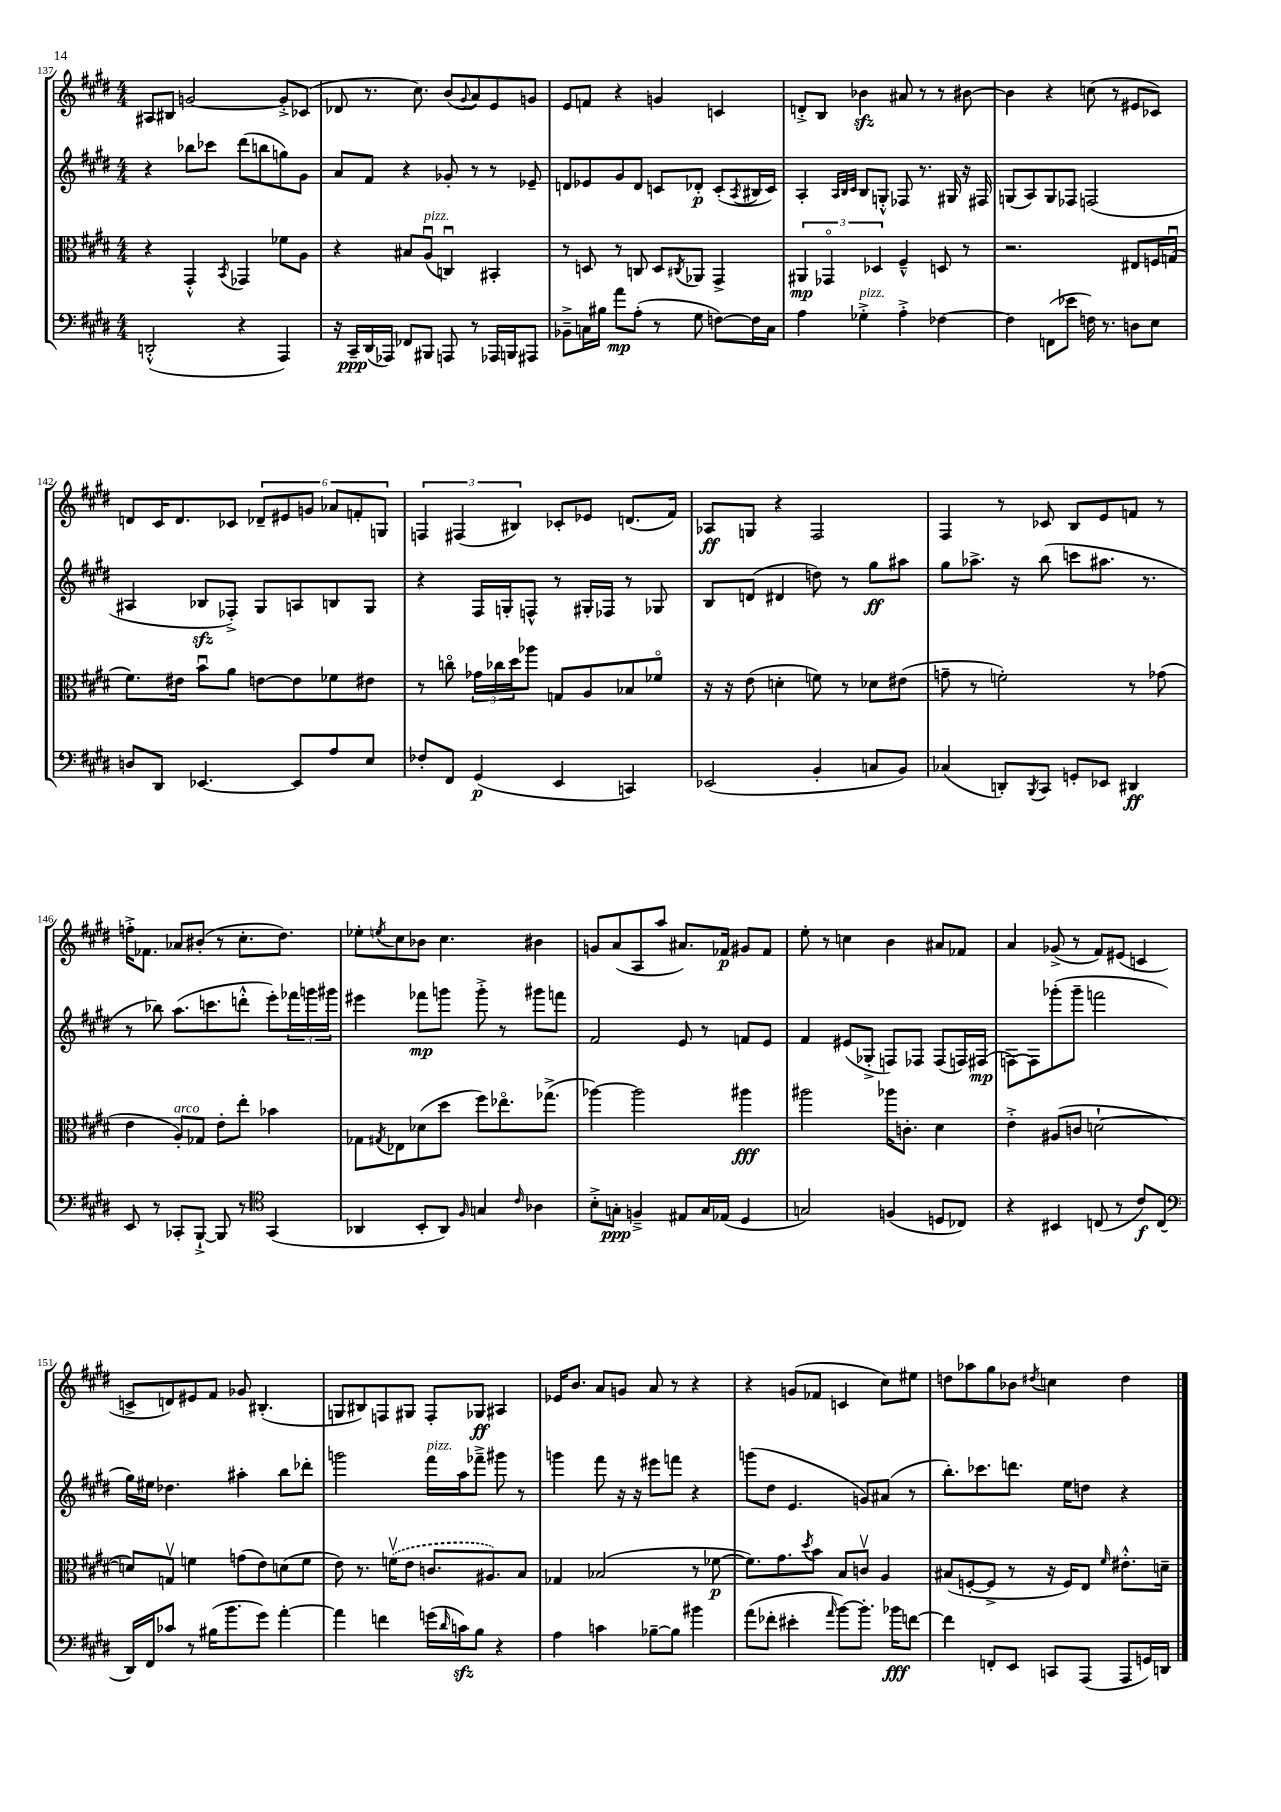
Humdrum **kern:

**kern	**dynam	**kern	**dynam	**kern	**dynam	**kern	**dynam
*part4	*part4	*part3	*part3	*part2	*part2	*part1	*part1
*staff4	*staff4	*staff3	*staff3	*staff2	*staff2	*staff1	*staff1
*clefF4	*	*clefC3	*	*clefG2	*	*clefG2	*
*k[f#c#g#d#]	*	*k[f#c#g#d#]	*	*k[f#c#g#d#]	*	*k[f#c#g#d#]	*
*M4/4	*	*M4/4	*	*M4/4	*	*M4/4	*
=137	=137	=137	=137	=137	=137	=137	=137
(2DDn'^^/	.	4r	.	4r	.	8A#X/L	.
.	.	.	.	.	.	8B#X/J	.
.	.	4GG#'^^/	.	8bb-X\L	.	[2gn/	.
.	.	.	.	8ccc-X\J	.	.	.
.	.	8qBB/	.	.	.	.	.
4r	.	4GG-X/	.	(8ddd#\L	.	.	.
.	.	.	.	8bbn\	.	.	.
4AAA/)	.	8f-X\L	.	8ggn\)	.	8g'^/L]	.
.	.	8A\J	.	8g#\J	.	(8c-X/J	.
=138	=138	=138	=138	=138	=138	=138	=138
16r	.	4r	.	8a/L	.	8d-X/	.
16CC#~/LL	ppp	.	.	.	.	.	.
(16DD#/	.	.	.	8f#/J	.	8.r	.
16AAA-X/JJ)	.	.	.	.	.	.	.
8FF-X/L	.	8B#X/L	.	4r	.	.	.
.	.	.	.	.	.	8.cc#\)	.
!	!	!LO:TX:a:i:t=pizz.	!	!	!	!	!
8BBB#X/J	.	(8Au/J	.	.	.	.	.
8AAAn/	.	4Cnu/)	.	8g-X'/	.	(8b/L	.
.	.	.	.	.	.	8qqg#/	.
8r	.	.	.	8r	.	8a/)	.
16AAA-X/LL	.	4BB#X'/	.	8r	.	8e/	.
16BBBn/J	.	.	.	.	.	.	.
8AAA#X/J	.	.	.	8e-X~/	.	8gn/J	.
=139	=139	=139	=139	=139	=139	=139	=139
8BB-X~^\L	.	8r	.	8dn/L	.	8e/L	.
16Cn\L	.	8Dn/	.	8e-X/	.	8fn/J	.
16B#X\JJ	.	.	.	.	.	.	.
8a\L	mp	8r	.	8g#/	.	4r	.
(8A'\J	.	8Cn/	.	8d/J	.	.	.
8r	.	8D/L	.	8cn/L	.	4gn/	.
.	.	8qC#X/	.	.	.	.	.
8G#\	.	8AA-X/J	.	8d-X'/J	p	.	.
[8Fn\L)	.	4GG#^/	.	(8c'/L	.	4cn/	.
.	.	.	.	8qA/	.	.	.
16F\L]	.	.	.	16B#X/L	.	.	.
16C\JJ	.	.	.	16c/JJ)	.	.	.
=140	=140	=140	=140	=140	=140	=140	=140
4A\	.	6AA#X/	mp	4A'/	.	8dn'^/L	.
.	.	.	.	.	.	8B/J	.
.	.	6GG-X/	.	.	.	.	.
.	.	.	.	32qqA/LLL	.	.	.
.	.	.	.	32qqB/	.	.	.
.	.	.	.	32qqc#/JJJ	.	.	.
!LO:TX:a:i:t=pizz.	!	!	!	!	!	!	!
4G-X'^\	.	.	.	8B/L	.	4b-Xzz\	.
.	.	6D-X/	.	.	.	.	.
.	.	.	.	8Gn'^^/J	.	.	.
4A'^\	.	4F#~^^/	.	8F-X/	.	8a#X/	.
.	.	.	.	8.r	.	8r	.
[4F-X\	.	8Dn/	.	.	.	8r	.
.	.	.	.	16G#X/	.	.	.
.	.	8r	.	16r	.	[8b#X\	.
.	.	.	.	16F#X/	.	.	.
=141	=141	=141	=141	=141	=141	=141	=141
4F-\]	.	2.r	.	(8Gn/L	.	4b#\]	.
.	.	.	.	8A/)	.	.	.
(8FFn\L	.	.	.	8G/	.	4r	.
8e-X\J	.	.	.	8F-X/J	.	.	.
16Fn\)	.	.	.	(2Fn/	.	(8ccn\	.
8.r	.	.	.	.	.	.	.
.	.	.	.	.	.	8r	.
8Dn\L	.	8E#X/L	.	.	.	8e#X/L	.
8E\J	.	16Fn/L	.	.	.	8c-X/J)	.
.	.	(16Gnu/JJ	.	.	.	.	.
!!LO:LB:g=z
=142	=142	=142	=142	=142	=142	=142	=142
8Dn/L	.	8.f#\L)	.	4A#X/	.	8dn/L	.
8DD#/J	.	.	.	.	.	16c#/K	.
.	.	16e#X\Jk	.	.	.	8.d/	.
[4.EE-X/	.	8bu\L	.	8B-Xzz/L	.	.	.
.	.	8a\J	.	8F-X'^/J)	.	8c-X/J	.
.	.	[8en\L	.	8G#/L	.	12d-X~/L	.
.	.	.	.	.	.	12e#X/	.
8EE-/L]	.	8e\]	.	8An/	.	.	.
.	.	.	.	.	.	12gn/J	.
8A/	.	8f-X\	.	8Bn/	.	12a-X/L	.
.	.	.	.	.	.	12fn'/	.
8E/J	.	8e#X\J	.	8G#/J	.	.	.
.	.	.	.	.	.	12Gn/J	.
=143	=143	=143	=143	=143	=143	=143	=143
8F-X'/L	.	8r	.	4r	.	6Fn/	.
8FF#/J	.	8ccn\	.	.	.	.	.
.	.	.	.	.	.	(6F#X/	.
(4GG#/	p	24g-X\LL	.	16F#/LL	.	.	.
.	.	24cc-X\	.	.	.	.	.
.	.	.	.	16Gn'/J	.	.	.
.	.	24dd#\J	.	.	.	6B#X/)	.
.	.	8aa-X\J	.	8Fn^^/J	.	.	.
4EE/	.	8Gn/L	.	8r	.	8c-X'/L	.
.	.	8A/	.	16G#X'/LL	.	8e-X/J	.
.	.	.	.	16F-X/JJ	.	.	.
4CCn/)	.	8B-X/	.	8r	.	(8.dn/L	.
.	.	8f-X/J	.	8G-X/	.	.	.
.	.	.	.	.	.	16f#/Jk)	.
=144	=144	=144	=144	=144	=144	=144	=144
(2EE-X/	.	16r	.	8B/L	.	8A-X/L	ff
.	.	16r	.	.	.	.	.
.	.	(8e\	.	(8dn/J	.	8Gn/J	.
.	.	4dn'\	.	4d#X/	.	4r	.
4BB'/	.	8fn\)	.	8ddn\)	.	2F#/	.
.	.	8r	.	8r	.	.	.
8Cn/L	.	8d-X\L	.	8gg#\L	ff	.	.
8BB/J)	.	(8e#X\J	.	8aa#X\J	.	.	.
=145	=145	=145	=145	=145	=145	=145	=145
(4C-X/	.	8gn~\	.	8gg#\L	.	4F#/	.
.	.	8r	.	8.aa-X^\J	.	.	.
8DDn'/L)	.	2fn'\)	.	.	.	8r	.
.	.	.	.	16r	.	.	.
8qBBB/	.	.	.	.	.	.	.
8CC#/J	.	.	.	(8bb\	.	8c-X/	.
8GGn'/L	.	.	.	8cccn\L	.	8B/L	.
8EE-X/J	.	.	.	8.aa#X\J	.	8e/	.
4DD#X/	ff	8r	.	.	.	8fn/J	.
.	.	.	.	8.r	.	.	.
.	.	(8g-X\	.	.	.	8r	.
!!LO:LB:g=z
=146	=146	=146	=146	=146	=146	=146	=146
8EE/	.	4e\	.	8r	.	16ffn'^\KL	.
.	.	.	.	.	.	8.f-X\J	.
8r	.	.	.	8bb-X\)	.	.	.
!	!	!LO:TX:a:i:t=arco	!	!	!	!	!
8CC-X'/L	.	8A'/L)	.	(8.aa\L	.	8a-X/L	.
[8BBB`^/J	.	8G-X/J	.	.	.	(8b#X'/J	.
.	.	.	.	8.cccn\	.	.	.
8BBB/]	.	8e'\L	.	.	.	8r	.
8r	.	8ee'\J	.	8dddn'^^\J	.	8.cc#'\L	.
*clefC4	*	*	*	*	*	*	*
(4GG#/	.	4b-X\	.	8eee'\L)	.	.	.
.	.	.	.	.	.	8.dd#\J)	.
.	.	.	.	24fff-X\L	.	.	.
.	.	.	.	24gggn\	.	.	.
.	.	.	.	24ggg#X\JJ	.	.	.
=147	=147	=147	=147	=147	=147	=147	=147
4AA-X/	.	8G-X\L	.	4eee#X\	.	8ee-X'\L	.
.	.	8qG#X/	.	.	.	8qeen/	.
.	.	8E-X\	.	.	.	8cc#\	.
8BB'/L	.	(8d-X\	.	8fff-X\L	mp	8b-X\J	.
8AA-/J)	.	8dd#\J	.	8gggn\J	.	4.cc#\	.
16qqF#/	.	.	.	.	.	.	.
4Gn/	.	8ff#\L)	.	8ggg'^\	.	.	.
.	.	8.ee-X\	.	8r	.	.	.
16qqc#/	.	.	.	.	.	.	.
4A-X\	.	.	.	8ggg#X\L	.	4b#X\	.
.	.	(8.gg-X^\J	.	.	.	.	.
.	.	.	.	8fffn\J	.	.	.
=148	=148	=148	=148	=148	=148	=148	=148
8B'^\L	.	[4aa-X\)	.	2f#/	.	8gn/L	.
8Gn'\J	ppp	.	.	.	.	(8a/	.
4Fn~^/	.	2aa-\]	.	.	.	8A/	.
.	.	.	.	.	.	8aa/J	.
8E#X/L	.	.	.	8e/	.	8.a#X/L)	.
16G/L	.	.	.	8r	.	.	.
(16E-X/JJ	.	.	.	.	.	16f-X/Jk	p
4D#/	.	4aa#X\	fff	8fn/L	.	8g#X/L	.
.	.	.	.	8e/J	.	8f-/J	.
=149	=149	=149	=149	=149	=149	=149	=149
2Gn/)	.	2aa#X\	.	4f#/	.	8ee'\	.
.	.	.	.	.	.	8r	.
.	.	.	.	(8e#X/L	.	4ccn\	.
.	.	.	.	8G-X'^/J	.	.	.
(4Fn/	.	16aa-X\KL	.	8Fn/L)	.	4b\	.
.	.	8.cn'\J	.	.	.	.	.
.	.	.	.	8F-X/J	.	.	.
8Dn/L	.	4d#\	.	(8F-/L	.	8a#X/L	.
8C-X/J)	.	.	.	16Fn/L)	.	8f-X/J	.
.	.	.	.	(16F#X/JJ	mp	.	.
=150	=150	=150	=150	=150	=150	=150	=150
4r	.	4e'^\	.	[8Fn\L)	.	4a/	.
.	.	.	.	8F\]	.	.	.
4BB#X/	.	(8A#X/L	.	(8ggg-X'\	.	(8g-X^/	.
.	.	8cn/J	.	8ggg-~\J	.	8r	.
(8Cn/	.	[2dn`\	.	2fffn\	.	8f#/L)	.
8r	.	.	.	.	.	(8e#X/J	.
8c#/L)	f	.	.	.	.	4cn/	.
(8C/J	.	.	.	.	.	.	.
!!LO:LB:g=z
=151	=151	=151	=151	=151	=151	=151	=151
*clefF4	*	*	*	*	*	*	*
16DD#/LL)	.	8dn/L])	.	16gg#\LL)	.	8cn^/L	.
16FF#/J	.	.	.	16ee#X\JJ	.	.	.
8c-X/J	.	8Gnv/J	.	4.dd-X\	.	8dn/)	.
8r	.	4fn\	.	.	.	8e#X/	.
(16B#X\KL	.	.	.	.	.	8f#/J	.
8.b\	.	.	.	.	.	.	.
.	.	(8gn\L	.	4aa#X'\	.	8g-X/	.
8g#\J)	.	8e\)	.	.	.	(4.B#X'/	.
[4a'\	.	(8dn\	.	8bb\L	.	.	.
.	.	8f\J	.	8ddd-X'\J	.	.	.
=152	=152	=152	=152	=152	=152	=152	=152
4a\]	.	8e\)	.	2gggn\	.	8Gn/L	.
.	.	8.r	.	.	.	8B#X/)	.
4fn\	.	.	.	.	.	8Fn/	.
.	.	(16fnv\KL	.	.	.	.	.
.	.	8e\J	.	.	.	8G#X/J	.
!	!	!	!	!LO:TX:a:i:t=pizz.	!	!	!
(16gn\LL	.	8.cn/L	.	16fff#\LL	.	8F'/L	.
16qqd#/	.	.	.	.	.	.	.
16cnzz\J)	.	.	.	16aa\J	.	.	.
8B\J	.	.	.	8fff-X~^\J	.	8G-X/J	ff
.	.	8.A#X/)	.	.	.	.	.
4r	.	.	.	8ggg#X\	.	4A#X/	.
.	.	8B/J	.	8r	.	.	.
=153	=153	=153	=153	=153	=153	=153	=153
4A\	.	4G-X/	.	4gggn\	.	16e-X/KL	.
.	.	.	.	.	.	8.b/J	.
4cn\	.	(2B-X/	.	8fff#\	.	8a/L	.
.	.	.	.	16r	.	8gn/J	.
.	.	.	.	16r	.	.	.
[8B-X~\L	.	.	.	8eee#X\L	.	8a/	.
8B-\J]	.	.	.	8fffn\J	.	8r	.
4b#X\	.	8r	.	4r	.	4r	.
.	.	[8f-X\	p	.	.	.	.
=154	=154	=154	=154	=154	=154	=154	=154
(8a\L	.	8.f-\L])	.	(8gggn\L	.	4r	.
8f-X'\J	.	.	.	8dd#\J	.	.	.
.	.	8.g#\	.	.	.	.	.
4e#X'\	.	.	.	4.e/	.	(8gn/L	.
.	.	8qdd#/	.	.	.	.	.
.	.	8b\J	.	.	.	8f-X/J	.
16qqa/	.	.	.	.	.	.	.
[8b\L)	.	8B/L	.	.	.	4cn/	.
8.b'\J]	.	8cnv/J	.	8gn/L)	.	.	.
.	.	4A/	.	(8a#X/J	.	8cc#\L)	.
16b-X\KL	fff	.	.	.	.	.	.
[8fn\J	.	.	.	8r	.	8ee#X\J	.
=155	=155	=155	=155	=155	=155	=155	=155
4f\]	.	(8B#X/L	.	8.bb'\L)	.	8ddn\L	.
.	.	[8Fn'/	.	.	.	8aa-X\	.
.	.	.	.	8.ccc-X\	.	.	.
8FFn'/L	.	8F^/J]	.	.	.	8gg#\	.
8EE/J	.	8r	.	8.dddn\J	.	8b-X\J	.
.	.	.	.	.	.	8qdd#X/	.
8CCn/L	.	16r	.	.	.	4ccn\	.
.	.	16F/KL)	.	16ee\KL	.	.	.
(8AAA/J	.	8E/J	.	8ddn\J	.	.	.
.	.	16qqf#/	.	.	.	.	.
8AAA/L	.	8.e#X'^^\L	.	4r	.	4dd#\	.
16GGn/L)	.	.	.	.	.	.	.
16DDn/JJ	.	16dn~\Jk	.	.	.	.	.
==	==	==	==	==	==	==	==
*-	*-	*-	*-	*-	*-	*-	*-
